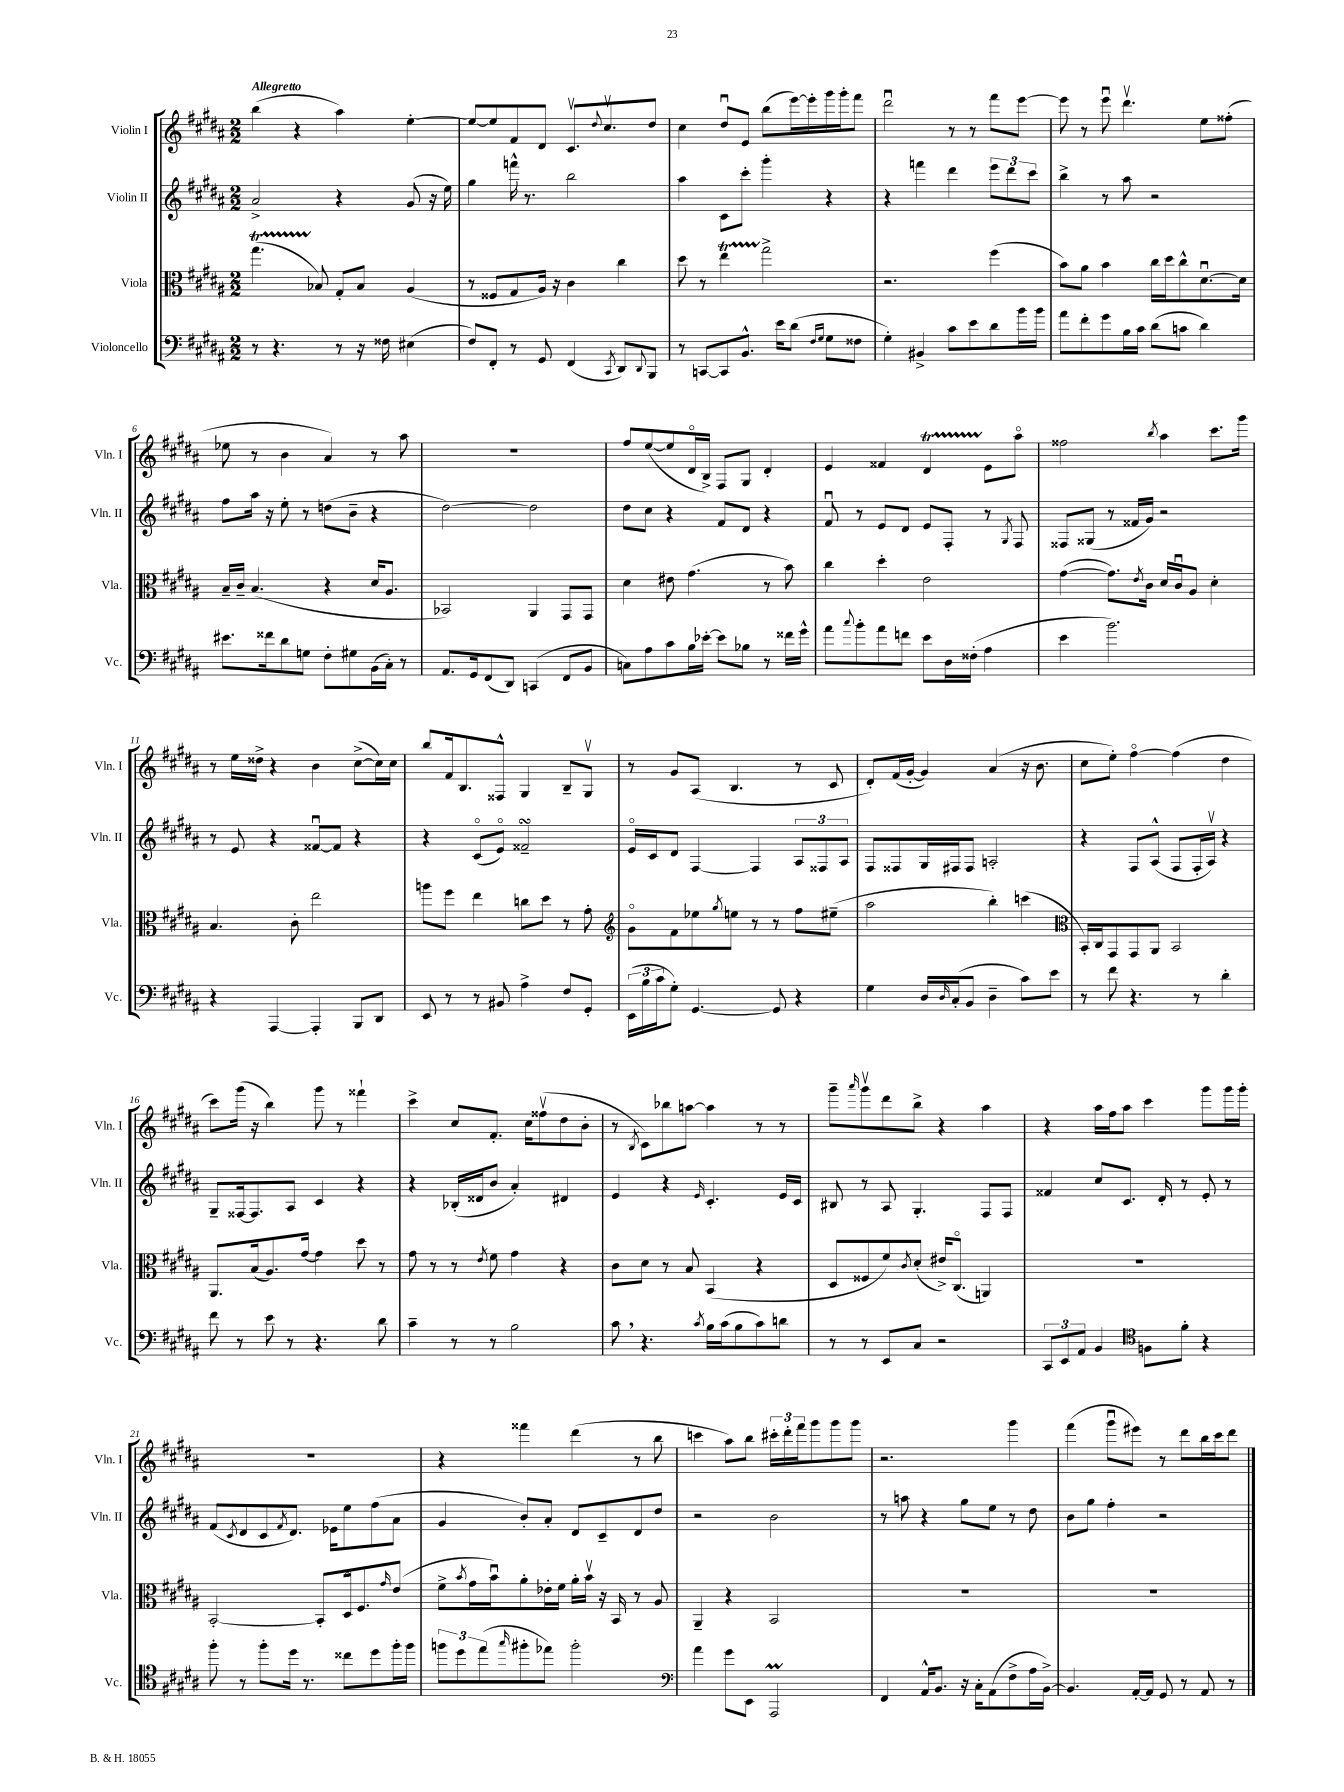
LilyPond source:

<<
\new StaffGroup <<
\new Staff = "s0" \with { instrumentName = "Violin I" shortInstrumentName = "Vln. I" } {
    \clef treble \key b \major \numericTimeSignature \time 2/2 \tempo "Allegretto"
    b''4( r4 ais''4) e''4~-. |
    e''8~ e''8 fis'8 dis'8 cis'8.\upbow \appoggiatura { dis''8 } cis''8.\upbow dis''8 |
    cis''4 dis''8\downbow e'8 b''8( e'''16~) e'''16-. gis'''16 gis'''16-. fis'''8 |
    dis'''2\downbow r8 r8 fis'''8 e'''8~ |
    e'''8 r8 e'''8\downbow dis'''4.\upbow e''8 fisis''8-.( |
    ees''8 r8 b'4 ais'4) r8 ais''8 |
    R1 |
    fis''8 e''8~( e''8 dis'16\flageolet b16->) fis8 gis8 dis'4-. |
    e'4 fisis'4 dis'4\startTrillSpan e'8\stopTrillSpan ais''8\flageolet |
    fisis''2 \acciaccatura { b''8 } ais''4 cis'''8. gis'''16 |
    r8 e''16 disis''16-> r4 b'4 cis''8~->( cis''16) cis''16 |
    b''8 fis'16 b8. fisis8-^ gis4 b8-- gis8\upbow |
    r8 gis'8 ais8( b4. r8 cis'8 |
    dis'8-.) fis'16( gis'16~-. gis'4) ais'4( r16 b'8. |
    cis''8 e''8-.) fis''4~\flageolet fis''4( dis''4 |
    cis'''8) gis'''16( r16 b''4) gis'''8 r8 fisis'''4-! |
    cis'''4-> cis''8 fis'8.-. cis''16 fisis''8\upbow( dis''8 b'8-. |
    r8 \acciaccatura { b8 } cis'8) bes''8 a''8~ a''4 r8 r8 |
    gis'''8-- \grace { ais'''16 } gis'''8\upbow dis'''8 b''8-> r4 ais''4 |
    r4 ais''16 fis''16 ais''8 cis'''4 gis'''8 gis'''16 gis'''16-. |
    R1 |
    r4 fisis'''4 dis'''4( r8 b''8 |
    c'''4 ais''8) b''8 \tuplet 3/2 { cis'''16-. dis'''16-. fis'''16 } gis'''8 gis'''8 gis'''8 |
    r2. gis'''4 |
    fis'''4( gis'''8\downbow eis'''8) r8 dis'''8 b''16 cis'''16 dis'''8 \bar "|." |
}
\new Staff = "s1" \with { instrumentName = "Violin II" shortInstrumentName = "Vln. II" } {
    \clef treble \key b \major \numericTimeSignature \time 2/2
    ais'2-> r4 gis'8( r16 e''16) |
    gis''4 f'''16-^ r8. b''2 |
    ais''4 cis'8 cis'''8-. gis'''4-. r4 |
    r4 f'''4 dis'''4 \tuplet 3/2 { e'''8 dis'''8 cis'''8 } |
    b''4-> r8 ais''8 r2 |
    fis''8 ais''16 r16 e''8-. r8 d''8( b'8-- r4 |
    dis''2~) dis''2 |
    dis''8 cis''8 r4 fis'8 dis'8 r4 |
    fis'8\downbow r8 e'8 dis'8 e'8 fis8-. r8 \acciaccatura { gis8 } fis8 |
    fisis8 gisis8( r8 fisis'16 gis'16) r2 |
    r8 e'8 r4 fisis'8~\downbow fisis'8 r4 |
    r4 cis'8\flageolet( e'8\flageolet) fisis'2--\turn |
    e'16\flageolet cis'16 dis'8 fis4~ fis4 \tuplet 3/2 { ais8 fisis8 ais8 } |
    fis8 fisis8 gis16 fis16 fis8 a2-. |
    r4 fis8 ais8-^( fis8 fis16-. ais16\upbow) r4 |
    gis8-- fisis16~ fisis8. ais8 cis'4 r4 |
    r4 bes16-.( disis'16 b'8 ais'4-.) dis'4 |
    e'4 r4 \grace { e'16 } cis'4.-. e'16 cis'16 |
    bis8 r8 ais8 gis4.-. fis8 fis8 |
    fisis'4 cis''8 cis'8. dis'16-. r8 e'8-. r8 |
    fis'8( \acciaccatura { cis'8 } dis'8 cis'8 \acciaccatura { fis'8 } dis'8.) ees'16 e''8 fis''8( ais'8 |
    gis'4 b'8-.) ais'8-. dis'8 cis'8-- dis'8 dis''8 |
    r2 b'2 |
    r8 a''8 r4 gis''8 e''8 r8 dis''8 |
    b'8 gis''8 fis''4-. r2 \bar "|." |
}
\new Staff = "s2" \with { instrumentName = "Viola" shortInstrumentName = "Vla." } {
    \clef alto \key b \major \numericTimeSignature \time 2/2
    gis''4.\startTrillSpan( bes8\stopTrillSpan) gis8-. bes8 ais4( |
    r8 fisis8 gis8 ais16) r16 cis'4 cis''4 |
    dis''8 r8 e''4\startTrillSpan gis''2->\stopTrillSpan |
    r2. fis''4( |
    b'8) ais'8 b'4 cis''16 dis''16 cis''8-^ dis'8.~\downbow dis'16 |
    b16-- cis'16-- b4.( r4 dis'16 ais8. |
    bes,2) ais,4 gis,8 gis,8 |
    dis'4 eis'8 gis'4.( r8 b'8) |
    cis''4 dis''4-. e'2 |
    gis'4~( gis'8.) \acciaccatura { e'8 } cis'16 dis'16 cis'16\downbow ais8 dis'4-. |
    b4. cis'8-. e''2 |
    a''8 fis''8 e''4 c''8 dis''8 r8 gis'8-. |
    \clef treble gis'8\flageolet fis'8 ees''8 \acciaccatura { gis''8 } e''8 r8 r8 fis''8 eis''8--( |
    ais''2 b''4-.) c'''4( |
    \clef alto b,16-.) cis16 gis,8 gis,8 ais,8 b,2 |
    ais,8. b16( ais8.) gis'16~ gis'4 dis''8 r8 |
    gis'8 r8 r8 \acciaccatura { e'8 } fis'8 gis'4 r4 |
    cis'8 dis'8 r8 b8 b,4( r4 |
    dis8 fisis8 fis'8) \acciaccatura { cis'8 } dis'8-.( eis'16->) cis8.\flageolet( a,4) |
    R1 |
    b,2~-. b,8-. dis16\flageolet fis8. \grace { gis'16 } e'8( |
    fis'8-> \acciaccatura { b'8 } gis'16 b'16\downbow) ais'8-. ees'16-. fis'16 ais'16-. b'16\upbow r16 b,16 r8 ais8 |
    ais,4-- r4 b,2 |
    R1 |
    R1 \bar "|." |
}
\new Staff = "s3" \with { instrumentName = "Violoncello" shortInstrumentName = "Vc." } {
    \clef bass \key b \major \numericTimeSignature \time 2/2
    r8 r4. r8 r16 fisis16 eis4( |
    fis8) fis,8-. r8 gis,8 fis,4( \acciaccatura { cis,8 } dis,8) \appoggiatura { dis,8 } b,,8 |
    r8 c,8~ c,8 b,8.-^ e'16 dis'8( \grace { fis16 gis16 } gis8 fisis8 |
    gis4-.) bis,4-> cis'8 e'8 dis'8 b'16 b'16 |
    ais'8 fis'8-. gis'8 b16 cis'16 dis'8( c'8 dis'4) |
    eis'8. fisis'16 dis'8 g8 fis8-. gis8 b,16( cis16-.) r8 |
    ais,8. gis,16 fis,8( dis,8) c,4( fis,8 b,8 |
    c8) ais8 cis'8 b16 ees'16~-. ees'8 bes8 r8 fisis'16 gis'16-^ |
    ais'8 \appoggiatura { cis''8 } b'8-. ais'8 f'8 e'8 dis16 fisis16-.( ais4 |
    e'4 b'2.) |
    r4 ais,,4~ ais,,4-. b,,8 dis,8 |
    e,8 r8 r8 bis,8 ais4-> fis8 gis,8-. |
    \tuplet 3/2 { e,16( b16 cis'16 } gis8-.) gis,4.~ gis,8 r4 |
    gis4 dis16 \grace { dis16 } cis16-.( b,8 dis4-- cis'8) e'8 |
    r8 fis'8 r4. r8 dis'4-. |
    fis'8 r8 e'8 r8 r4. dis'8 |
    cis'4-- r8 r8 b2 |
    cis'8 \breathe r4. \acciaccatura { cis'8 } b16 cis'16( b8 cis'8) d'8 |
    r8 r8 e,8 cis8 r2 |
    \tuplet 3/2 { cis,8 e,8 ais,8 } b,4 \clef tenor f8 fis'8-. r4 |
    fis''8-. r8 fis''8-. dis''16 r8. cisis''8 dis''8 fis''16-. fis''16 |
    \tuplet 3/2 { f''8 dis''8 e''8( } \grace { gis''16 } fis''8-. ees''8) fis''2-. |
    \clef bass ais'4 gis'8 e,8 ais,,2\prall |
    fis,4 ais,16-^ b,8. r16 cis16-. ais,8( fis8-> ais16 b,16~->) |
    b,4. ais,16~-. ais,16 gis,8 r8 ais,8 r8 \bar "|." |
}
>>
>>
